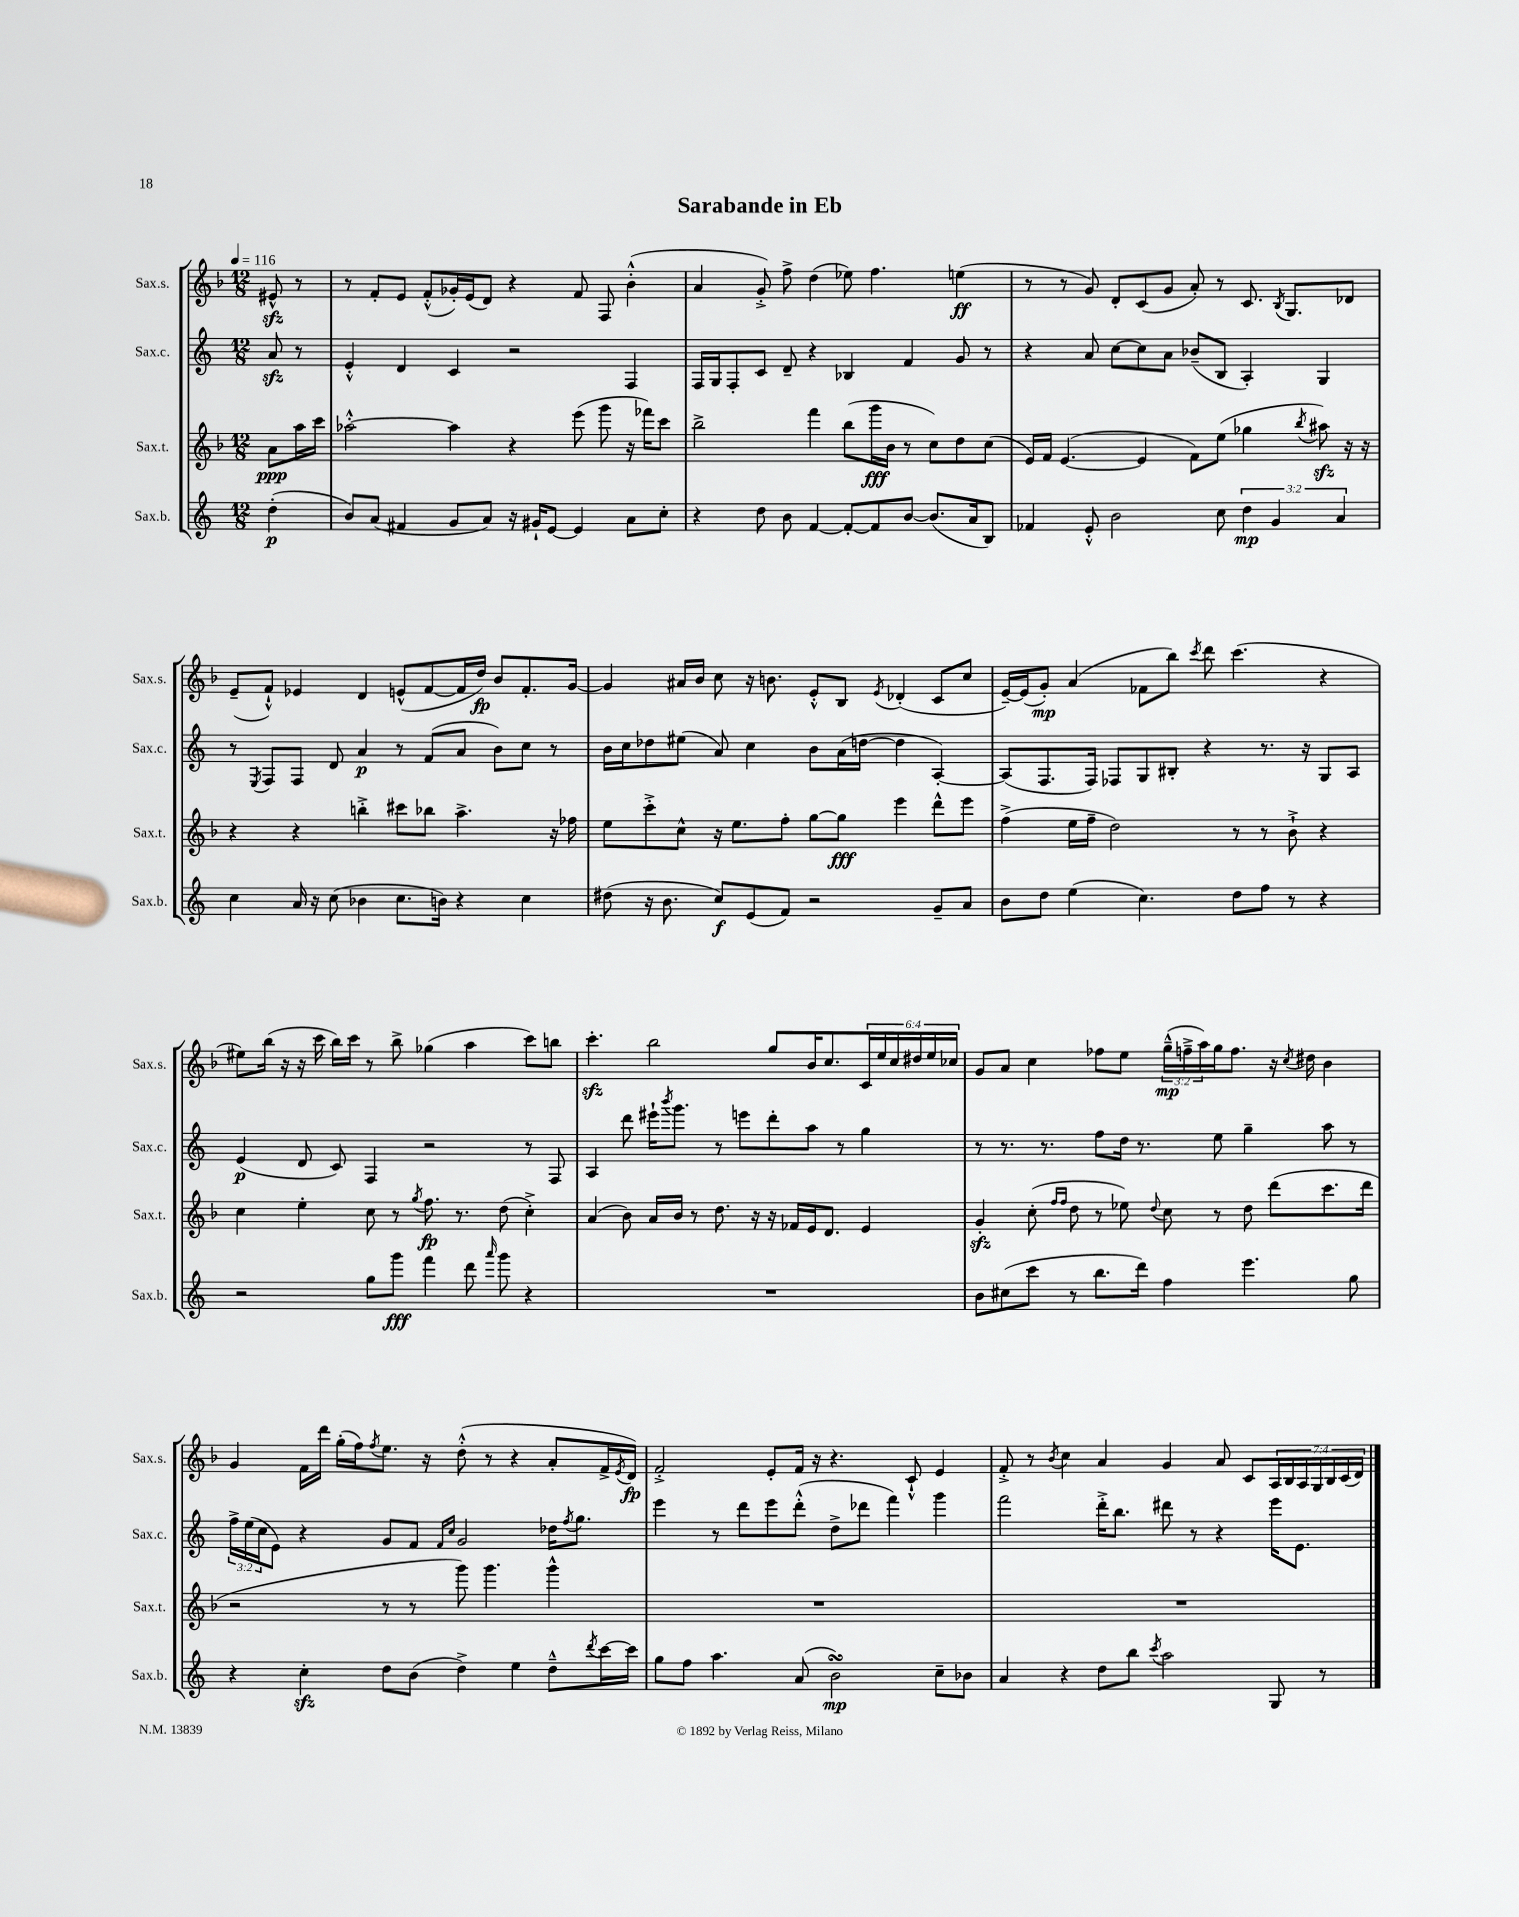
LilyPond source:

\header { title = "Sarabande in Eb" }
<<
\new StaffGroup <<
\new Staff = "s0" \with { instrumentName = "Sax.s." shortInstrumentName = "Sax.s." } {
    \clef treble \key f \major \numericTimeSignature \time 12/8 \override Staff.TupletNumber.text = #tuplet-number::calc-fraction-text \partial 4 \tempo 4 = 116
    eis'8-^\sfz r8 |
    r8 f'8-. e'8 f'8-.-^( ges'16-.) e'16( d'8) r4 f'8 f8 bes'4-.-^( |
    a'4 g'8-.->) f''8-> d''4( ees''8) f''4. e''4\ff( |
    r8 r8 g'8) d'8-. c'8( g'8 a'8-.) r8 c'8. \acciaccatura { bes8 } g8. des'8 |
    e'8--( f'8-!-^) ees'4 d'4 e'8-^( f'8~ f'16 d''16\fp) bes'8 f'8.-. g'16~ |
    g'4 ais'16 bes'16 c''8 r16 b'8. e'8-.-^ bes8 \acciaccatura { e'8 } des'4-.( c'8 c''8 |
    e'16~--) e'16( g'8-.\mp) a'4( fes'8 bes''8) \acciaccatura { c'''8 } d'''8 c'''4.( r4 |
    eis''8) bes''16( r16 r16 c'''16 bes''16) c'''16 r8 bes''8-> ges''4( a''4 c'''8) b''8 |
    c'''4.-.\sfz bes''2 g''8 bes'16 c''8. \tuplet 6/4 { c'16 e''16 c''16 dis''16 e''16 ces''16 } |
    g'8 a'8 c''4 fes''8 e''8 \tuplet 3/2 { g''16---^\mp( f''16---> a''16) } g''16 f''8. r16 \acciaccatura { c''8 } dis''16 bes'4 |
    g'4 f'16 d'''16 g''16-.( f''16) \acciaccatura { f''8 } e''8. r16 d''8-.-^( r8 r4 a'8-. f'16-> \acciaccatura { e'8 } d'16\fp) |
    f'2-.-> e'8-. f'16 r16 r4. c'8-!-^ e'4 |
    f'8-.-> r8 \acciaccatura { bes'8 } c''4 a'4 g'4 a'8 c'8 \tuplet 7/4 { a16 bes16 a16 g16 bes16 c'16( d'16) } \bar "|." |
}
\new Staff = "s1" \with { instrumentName = "Sax.c." shortInstrumentName = "Sax.c." } {
    \clef treble \key c \major \numericTimeSignature \time 12/8 \override Staff.TupletNumber.text = #tuplet-number::calc-fraction-text \partial 4
    a'8\sfz r8 |
    e'4-.-^ d'4 c'4 r2 f4 |
    f16 g16 f8-. c'8 d'8-- r4 bes4 f'4 g'8 r8 |
    r4 a'8 c''8~ c''8 a'8 bes'8--( b8 a4-.) g4 |
    r8 \acciaccatura { e8 } f8 f8 d'8 a'4\p r8 f'8( a'8 b'8) c''8 r8 |
    b'16 c''16 des''8 eis''8( a'8) c''4 b'8 a'16( d''16~ d''4 a4~-.) |
    a8( f8. f16) fes8 g8 bis8-. r4 r8. r16 g8 a8 |
    e'4\p( d'8 c'8) f4 r2 r8 f8 |
    a4 d'''8 eis'''16-! \acciaccatura { b'''8 } g'''8. r8 e'''8 d'''8-. a''8 r8 g''4 |
    r8 r8. r8. f''8 d''16 r8. e''8 g''4-- a''8 r8 |
    \tuplet 3/2 { f''16-> e''16( c''16 } e'8) r4 g'8 f'8 \grace { f'16 c''16 } g'2 des''16 \acciaccatura { f''8 } g''8. |
    e'''4 r8 d'''8 e'''8 d'''8-.-^( d''8-> des'''8 f'''4) g'''4 |
    f'''2 d'''16-.-> b''8. dis'''8 r8 r4 e'''16 e'8. \bar "|." |
}
\new Staff = "s2" \with { instrumentName = "Sax.t." shortInstrumentName = "Sax.t." } {
    \clef treble \key f \major \numericTimeSignature \time 12/8 \partial 4
    a'8\ppp a''16 c'''16 |
    aes''2~-.-^ aes''4 r4 e'''8( g'''8 r16 fes'''16) c'''8 |
    bes''2-> f'''4 bes''8( g'''16\fff bes'16 r8 c''8) d''8 c''8( |
    e'16) f'16 e'4.~( e'4 f'8) e''8( ges''4 \acciaccatura { bes''8 } ais''8\sfz) r16 r16 |
    r4 r4 b''4-.-> cis'''8 bes''8 a''4.-> r16 fes''16 |
    e''8 c'''8-.-> c''8-^ r16 e''8. f''8-. g''8~ g''8\fff e'''4 d'''8-^ e'''8 |
    f''4->( e''16 f''16-- d''2) r8 r8 bes'8-!-> r4 |
    c''4 e''4-. c''8 r8 \acciaccatura { g''8 } f''8.\fp r8. d''8( c''4-.->) |
    a'4( bes'8) a'16 bes'16 r8 d''8. r16 r16 fes'16 e'16 d'8. e'4 |
    g'4-.\sfz c''8-.( \grace { f''16 f''16 } d''8 r8 ees''8) \appoggiatura { d''8 } c''8 r8 d''8 d'''8( c'''8. d'''16 |
    r2 r8 r8 g'''8) g'''4. g'''4-^ |
    R1. |
    R1. \bar "|." |
}
\new Staff = "s3" \with { instrumentName = "Sax.b." shortInstrumentName = "Sax.b." } {
    \clef treble \key c \major \numericTimeSignature \time 12/8 \override Staff.TupletNumber.text = #tuplet-number::calc-fraction-text \partial 4
    d''4-.\p( |
    b'8) a'8( fis'4 g'8 a'8) r16 gis'16-! e'8~ e'4 a'8 c''8-. |
    r4 d''8 b'8 f'4~ f'8~-. f'8 b'8~ b'8.( a'16 b8) |
    fes'4 e'8-.-^ b'2 c''8 \tuplet 3/2 { d''4\mp g'4 a'4 } |
    c''4 a'16 r16 c''8( bes'4 c''8. b'16) r4 c''4 |
    dis''8( r16 b'8. c''8\f) e'8( f'8) r2 g'8-- a'8 |
    b'8 d''8 e''4( c''4.) d''8 f''8 r8 r4 |
    r2 g''8 g'''8\fff f'''4 d'''8 \grace { a'''16 } g'''8 r4 |
    R1. |
    b'8 cis''8( c'''8 r8 b''8. d'''16) f''4 e'''4. g''8 |
    r4 c''4-.\sfz d''8 b'8( d''4->) e''4 d''8---^ \acciaccatura { d'''8 } c'''16~ c'''16 |
    g''8 f''8 a''4. a'8( b'2\turn\mp) c''8-- bes'8 |
    a'4 r4 d''8 b''8 \acciaccatura { c'''8 } a''2 g8 r8 \bar "|." |
}
>>
>>
\layout { \context { \Score \remove "Bar_number_engraver" } }
